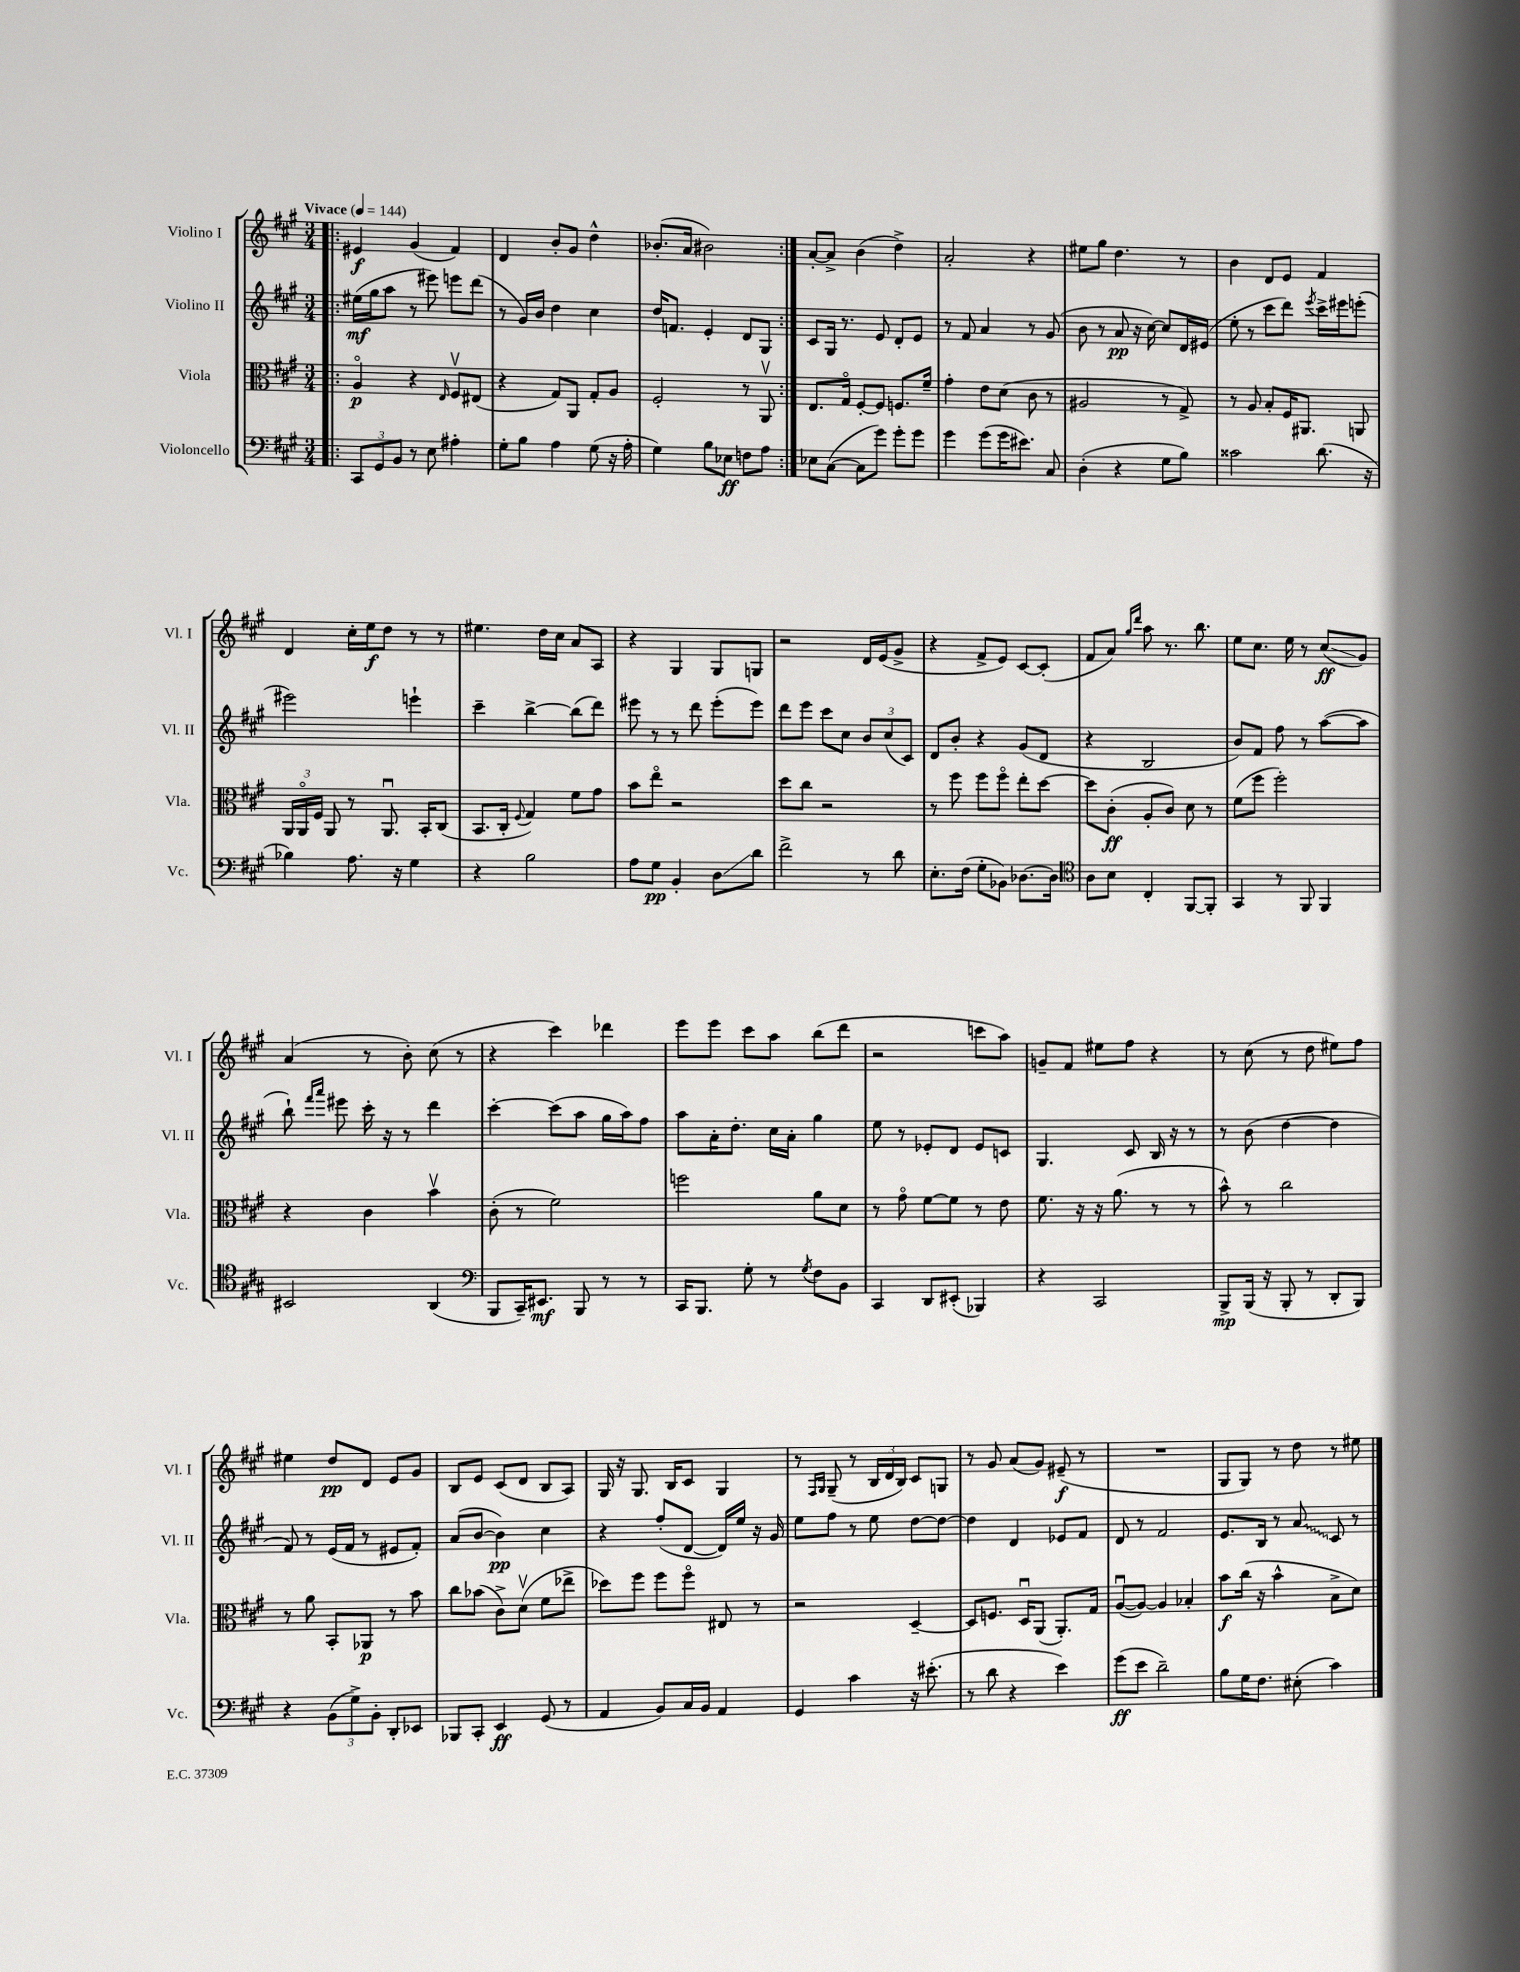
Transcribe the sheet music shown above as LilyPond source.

<<
\new StaffGroup <<
\new Staff = "s0" \with { instrumentName = "Violino I" shortInstrumentName = "Vl. I" } {
    \clef treble \key a \major \numericTimeSignature \time 3/4 \tempo "Vivace" 4 = 144
    \autoBeamOff \repeat volta 2 { \bar ".|:" eis'4\f gis'4( fis'4) |
    d'4 b'8[-. gis'8] d''4-^ |
    bes'8.[-.( a'16] bis'2) | }
    a'8[~-. a'8]-> b'4( d''4->) |
    a'2-. r4 |
    eis''8[ gis''8] d''4. r8 |
    b'4 d'8[ e'8] fis'4 |
    d'4 cis''16[-. e''16\f d''8] r8 r8 |
    eis''4. d''16[ cis''16] a'8[ a8] |
    r4 gis4 gis8[ g8] |
    r2 d'16[ e'16( gis'8]-> |
    r4 fis'8[-> e'8]) cis'8[~ cis'8]-.( |
    fis'8[ a'8]) \grace { gis''16[ d'''16] } a''8 r8. b''8. |
    e''8[ cis''8.] e''16 r8 cis''8[\glissando\ff( gis'8]) |
    a'4( r8 b'8-.) cis''8( r8 |
    r4 cis'''4) des'''4 |
    e'''8[ e'''8] cis'''8[ a''8] b''8[( d'''8] |
    r2 c'''8[ a''8]) |
    g'8[-- fis'8] eis''8[ fis''8] r4 |
    r8 cis''8( r8 d''8 eis''8[) fis''8] |
    eis''4 d''8[\pp d'8] e'8[ gis'8] |
    b8[ e'8] cis'8[( d'8] b8[ a8]) |
    gis16 r16 gis8. b16[ cis'8] gis4 |
    r8 \grace { fis16[ gis16] } gis8--( r8 \tuplet 3/2 { b16[ d'16 b16]) } cis'8[ g8] |
    r8 gis'8 a'8[( gis'8]) eis'8--\f( r8 |
    R2. |
    gis8[ gis8]) r8 d''8 r8 eis''8 \bar "|." |
}
\new Staff = "s1" \with { instrumentName = "Violino II" shortInstrumentName = "Vl. II" } {
    \clef treble \key a \major \numericTimeSignature \time 3/4
    \autoBeamOff \repeat volta 2 { \bar ".|:" eis''16[\mf( gis''16 a''8] r8 eis'''8) e'''8[ d'''8]( |
    r8 gis'16[) b'16] d''4 cis''4 |
    d''16[ f'8.] e'4-. d'8[ gis8] | }
    cis'8[ gis16] r8. e'8 d'8[-. e'8] |
    r8 fis'8 a'4 r8 gis'8( |
    b'8 r8 a'8\pp r16 cis''16~) cis''8[ d'16 eis'16]( |
    e''8-. r8 cis'''8[ d'''8]) \acciaccatura { e'''8 } cis'''16[-> eis'''16 e'''8]-.( |
    eis'''2) e'''4-! |
    cis'''4-- b''4~-> b''8[( d'''8]) |
    eis'''8 r8 r8 d'''8 eis'''8[-.( eis'''8]) |
    d'''8[ e'''8] cis'''8[ cis''8] \tuplet 3/2 { b'8[ cis''8( cis'8]) } |
    d'8[ b'8]-. r4 gis'8[( d'8] |
    r4 b2 |
    b'8[) fis'8] fis''8 r8 a''8[~( a''8] |
    b''8-!) \grace { fis'''16[ a'''16] } eis'''8 cis'''16-. r16 r8 d'''4 |
    cis'''4~-. cis'''8[( a''8] gis''16[ a''16) fis''8] |
    a''8[ a'16-. d''8.]-. cis''16[ a'16]-. gis''4 |
    e''8 r8 ees'8[-. d'8] ees'8[ c'8] |
    gis4. cis'8 b16 r16 r8 |
    r8 b'8( d''4~ d''4 |
    fis'8) r8 e'16[( fis'16] r8 eis'8[ fis'8]-.) |
    a'8[( b'8]~ b'4\pp) cis''4 |
    r4 fis''8[-.( d'8]~ d'16[) e''16] r16 gis'16 |
    e''8[ fis''8] r8 e''8 d''8[~ d''8]~ |
    d''4 d'4 ees'8[ fis'8] |
    d'8 r8 fis'2 |
    e'8.[ b16] r8 \once \override Glissando.style = #'zigzag a'8\glissando cis'8 r8 \bar "|." |
}
\new Staff = "s2" \with { instrumentName = "Viola" shortInstrumentName = "Vla." } {
    \clef alto \key a \major \numericTimeSignature \time 3/4
    \autoBeamOff \repeat volta 2 { \bar ".|:" a4\flageolet\p r4 \grace { e16 } fis8[\upbow eis8]( |
    r4 gis8[) a,8] gis8[-. a8] |
    fis2-. r8 a,8\upbow | }
    e8.[ gis16]\flageolet fis8[~-. fis8] f8.[ fis'16]-- |
    gis'4-. e'8[ d'8]( cis'8 r8 |
    ais2 r8 gis8->) |
    r8 a8 b8[-. fis16 ais,8.] a,8 |
    \tuplet 3/2 { a,16[ a,16\flageolet fis16] } a,8 r8 a,8.\downbow b,16[-. cis8]( |
    b,8.[ cis16]-. \appoggiatura { fis8 } gis4) fis'8[ gis'8] |
    b'8[ e''8]\flageolet r2 |
    d''8[ cis''8] r2 |
    r8 fis''8 fis''8[ fis''8]\flageolet e''8[-. d''8]~ |
    d''8[ cis'8]-.\ff( a8[-. cis'8]) d'8 r8 |
    fis'8[( fis''8] fis''2-.) |
    r4 cis'4 b'4\upbow |
    cis'8-.( r8 fis'2) |
    f''2 a'8[ d'8] |
    r8 gis'8\flageolet fis'8[~ fis'8] r8 e'8 |
    fis'8. r16 r16 a'8.( r8 r8 |
    b'8-^) r8 cis''2 |
    r8 a'8 b,8[-. aes,8]\p r8 b'8 |
    cis''8[ bes'8]( cis'8[->) d'8]\upbow( fis'8[ ees''8]-> |
    des''8[) fis''8] fis''8[ fis''8]\flageolet eis8 r8 |
    r2 d4~-- |
    d8[ f8.] d16[\downbow a,8]( a,8.[-.) gis16] |
    a8[~\downbow( a8]~) a4 bes4-. |
    b'8[\f cis''16]( r16 b'4-^ b8[-> d'8]) \bar "|." |
}
\new Staff = "s3" \with { instrumentName = "Violoncello" shortInstrumentName = "Vc." } {
    \clef bass \key a \major \numericTimeSignature \time 3/4
    \autoBeamOff \repeat volta 2 { \bar ".|:" \tuplet 3/2 { cis,8[ gis,8 b,8] } r8 e8 ais4-. |
    gis8[-. b8] a4 gis8( r16 a16-. |
    gis4) b8[ ees8]\ff f8[ a8] | }
    ees8[ cis8]~( cis8[ gis'8]) gis'8[-. gis'8] |
    gis'4 gis'8[( gis'16 eis'8.]) cis8 |
    d4-.( r4 gis8[ b8]) |
    cisis'2 d'8.( r16 |
    bes4) a8. r16 gis4 |
    r4 b2 |
    a8[ gis8]\pp b,4-. d8[\glissando d'8] |
    fis'2-> r8 d'8 |
    e8.[-. fis16]( gis8[-. bes,8]) des8.[~ des16] |
    \clef tenor a8[ b8] cis4-. fis,8[~ fis,8]-. |
    gis,4 r8 fis,8 fis,4 |
    bis,2 a,4( |
    \clef bass b,,8[ cis,16--) eis,8.]\mf b,,8 r8 r8 |
    cis,16[ b,,8.] gis8-. r8 \acciaccatura { gis8 } fis8[ b,8] |
    cis,4 d,8[ eis,8]-.( bes,,4) |
    r4 cis,2 |
    b,,8[->\mp b,,16]( r16 b,,8-. r8 d,8[-. b,,8]) |
    r4 \tuplet 3/2 { b,8[( gis8->) b,8]-. } d,8[-. ees,8] |
    bes,,8[ cis,8]-. e,4\ff gis,8( r8 |
    a,4 b,8[) cis16 b,16] a,4 |
    gis,4 cis'4 r16 eis'8.-.( |
    r8 d'8 r4 e'4) |
    gis'8[\ff( e'8] d'2--) |
    b8[ gis16 fis8.] eis8-.( cis'4) \bar "|." |
}
>>
>>
\layout { \context { \Score \remove "Bar_number_engraver" } }
